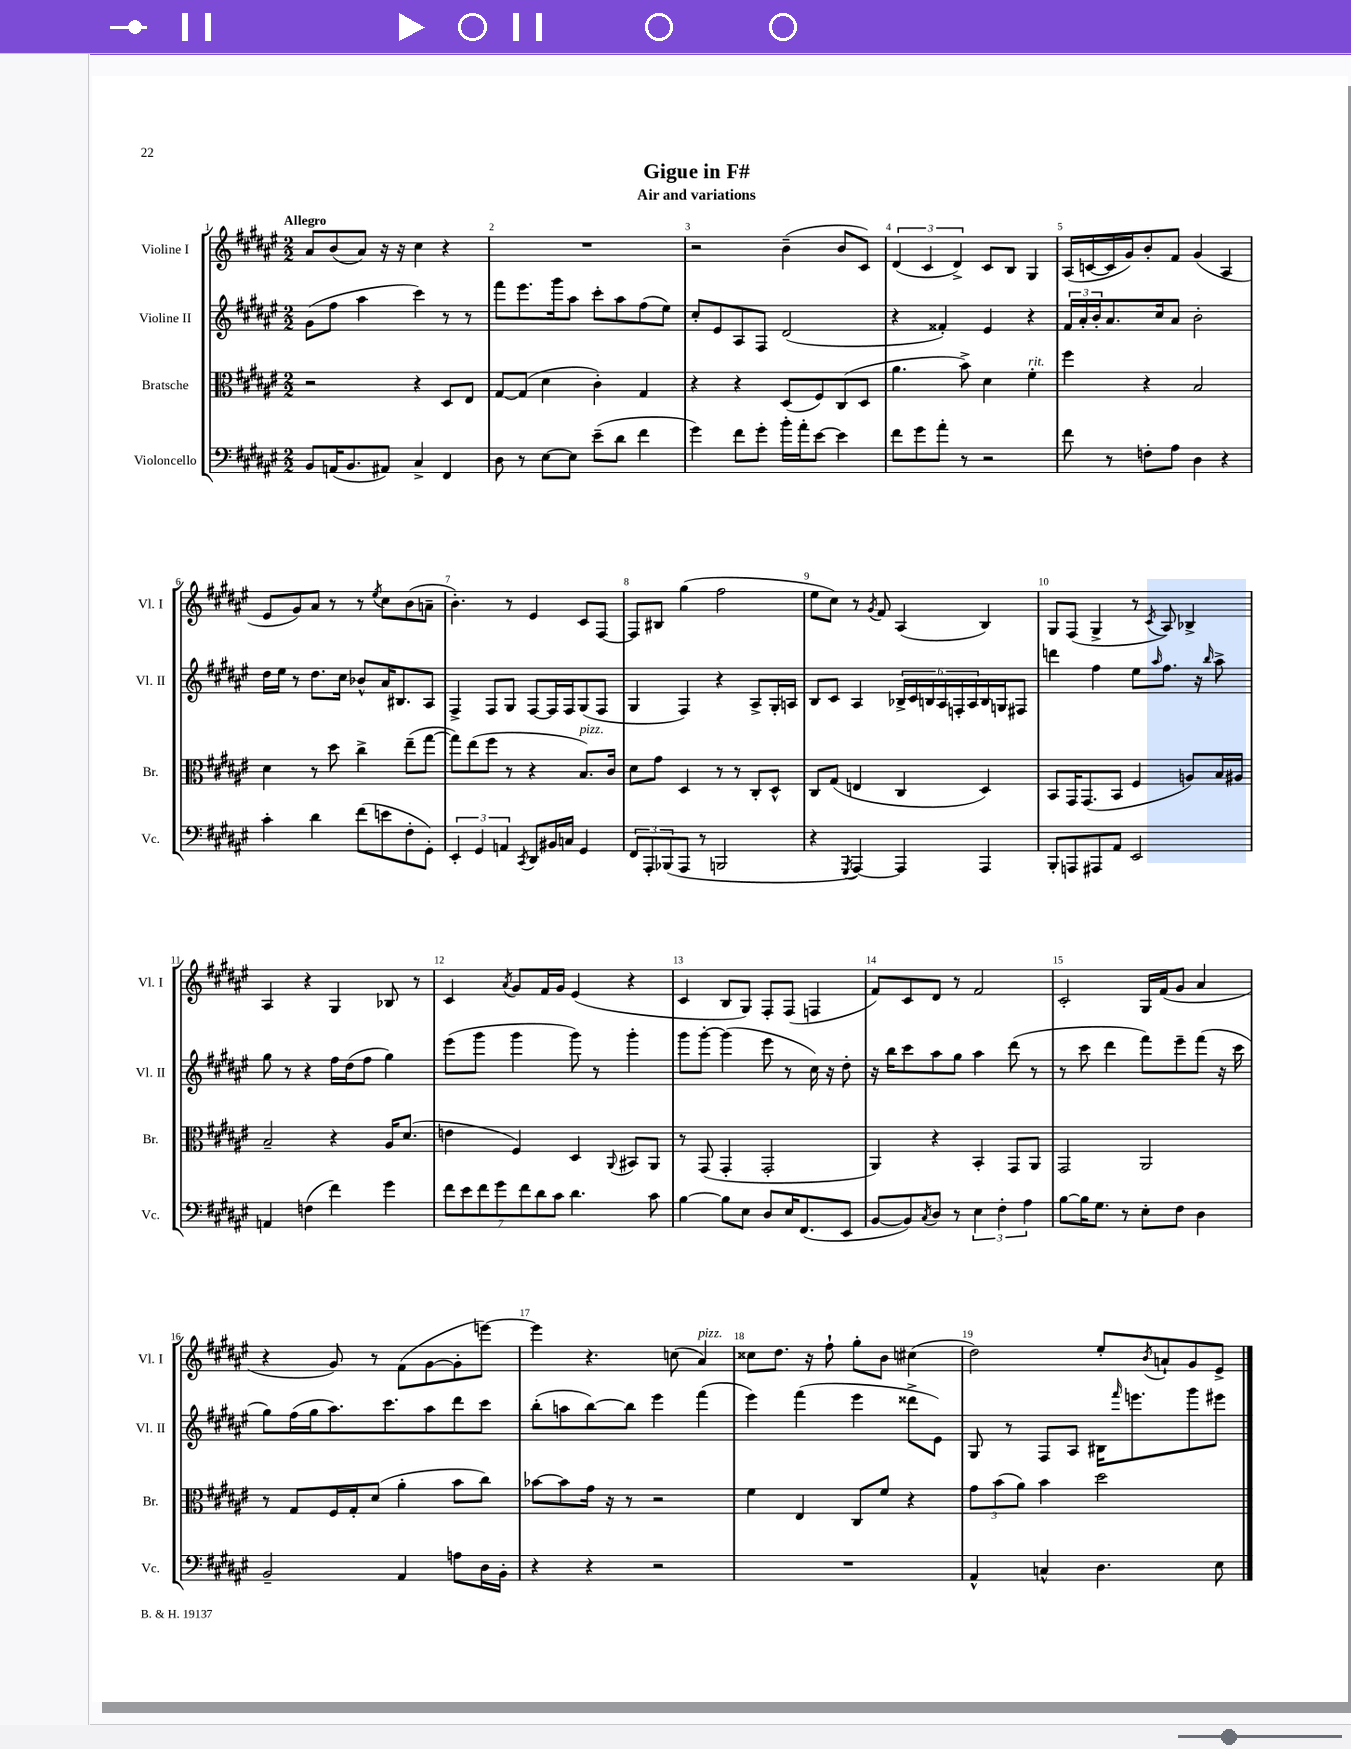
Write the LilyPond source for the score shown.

\header { title = "Gigue in F#" subtitle = "Air and variations" }
<<
\new StaffGroup <<
\new Staff = "s0" \with { instrumentName = "Violine I" shortInstrumentName = "Vl. I" } {
    \clef treble \key fis \major \numericTimeSignature \time 2/2 \tempo "Allegro"
    ais'8 b'8( ais'8) r16 r16 cis''4 r4 |
    R1 |
    r2 b'4--( b'8 cis'8) |
    \tuplet 3/2 { dis'4( cis'4 dis'4->) } cis'8 b8 gis4 |
    ais16( c'16~ c'16 gis'16) b'8-. fis'8 gis'4( ais4 |
    eis'8 gis'8) ais'8 r8 r8 \acciaccatura { eis''8 } cis''8 b'8( a'8-- |
    b'4.-.) r8 eis'4 cis'8 fis8~ |
    fis8 bis8 gis''4( fis''2 |
    eis''8 cis''8) r8 \acciaccatura { gis'8 } fis'8 ais4( b4) |
    gis8 fis8( gis4-> r8 \acciaccatura { cis'8 } ais8) bes4-> |
    ais4 r4 gis4 bes8 r8 |
    cis'4 \acciaccatura { ais'8 } gis'8 fis'16 gis'16 eis'4( r4 |
    cis'4 b8 gis8) fis8-. fis8( f4 |
    fis'8) cis'8 dis'8 r8 fis'2 |
    cis'2-. gis16 fis'16( gis'8 ais'4 |
    r4 gis'8) r8 fis'8( gis'8~ gis'8-. e'''8~) |
    e'''4 r4. c''8( ais'4^\markup { \italic "pizz." }) |
    cisis''8 dis''8. r16 fis''8-! gis''8-. b'8 cis''4( |
    dis''2) eis''8-. \acciaccatura { b'8 } a'8-! gis'8 eis'8-> \bar "|." |
}
\new Staff = "s1" \with { instrumentName = "Violine II" shortInstrumentName = "Vl. II" } {
    \clef treble \key fis \major \numericTimeSignature \time 2/2
    gis'8( fis''8 ais''4 cis'''4) r8 r8 |
    fis'''8 eis'''8. gis'''16 ais''8 cis'''8-. ais''8 fis''8( eis''8) |
    cis''8-. eis'8 ais8 fis8 dis'2( |
    r4 fisis'4-.) eis'4 r4 |
    \tuplet 3/2 { fis'16 ais'16-. b'16-. } ais'8. cis''16 ais'8 b'2-. |
    dis''16 eis''16 r8 dis''8. cis''16 bes'8-^ ais'16 bis8. ais8 |
    fis4-> fis8 gis8 fis8~ fis16 fis16 gis8( fis8 |
    gis4 fis4) r4 ais8-> gis16-. a16 |
    b8 cis'8 ais4 \tuplet 6/4 { bes16-> cis'16 b16 ais16 f16-. ais16 } b16 g16 fis8 |
    d'''4 fis''4 eis''8 \grace { ais''16 } fis''8. r16 \grace { b''16 } ais''8-> |
    gis''8 r8 r4 fis''16 dis''16( fis''8 gis''4) |
    eis'''8( gis'''8 gis'''4 gis'''8) r8 gis'''4-. |
    gis'''8 gis'''8~-. gis'''4( eis'''8 r8 cis''16) r16 dis''8-. |
    r16 b''16 cis'''8 ais''8 gis''8 ais''4 dis'''8( r8 |
    r8 cis'''8 dis'''4 fis'''8) eis'''8-- fis'''8( r16 cis'''16 |
    gis''8) fis''16( gis''16 ais''8.) cis'''8. ais''8 dis'''8 cis'''8 |
    b''8-.( a''8 b''8~) b''8 eis'''4 fis'''4( |
    eis'''4) fis'''4( eis'''4 disis'''8-> eis'8) |
    gis8 r8 fis8 ais8 bis16 \grace { fis'''16 } e'''8. gis'''8 eis'''8 \bar "|." |
}
\new Staff = "s2" \with { instrumentName = "Bratsche" shortInstrumentName = "Br." } {
    \clef alto \key fis \major \numericTimeSignature \time 2/2
    r2 r4 dis8 eis8 |
    gis8~ gis8( dis'4 cis'4-.) gis4 |
    r4 r4 dis8( fis8) cis8( dis8 |
    ais'4. b'8->) dis'4 fis'4-.^\markup { \italic "rit." } |
    fis''4 r4 b2 |
    dis'4 r8 dis''8 cis''4-> eis''8--( gis''8~ |
    gis''8) eis''8( fis''8 r8 r4 b8.^\markup { \italic "pizz." }) cis'16 |
    dis'8 gis'8 dis4 r8 r8 cis8-. dis8-^ |
    cis8 gis8( e4 cis4 dis4) |
    b,8 gis,16 gis,8.( b,8 fis4 a8) b16 ais16 |
    b2-- r4 ais16 dis'8.( |
    e'4 fis4) dis4 \appoggiatura { ais,8 } bis,8 ais,8 |
    r8 gis,8( gis,4-. gis,2-. |
    ais,4) r4 b,4-. gis,8 ais,8 |
    gis,2 ais,2 |
    r8 gis8 fis16 gis16-. dis'8( ais'4-. b'8 cis''8) |
    bes'8~ bes'8 gis'16 r16 r8 r2 |
    fis'4 eis4 cis8 fis'8 r4 |
    \tuplet 3/2 { gis'8 b'8( ais'8) } b'4 dis''2 \bar "|." |
}
\new Staff = "s3" \with { instrumentName = "Violoncello" shortInstrumentName = "Vc." } {
    \clef bass \key fis \major \numericTimeSignature \time 2/2
    b,8 a,16( b,8. ais,8) cis4-> fis,4 |
    dis8 r8 eis8~ eis8 eis'8--( dis'8 fis'4 |
    gis'4) fis'8 gis'8-. b'16-. ais'16-. eis'8~ eis'4 |
    fis'8 gis'8 ais'8-. r8 r2 |
    fis'8 r8 f8-. ais8 dis4 r4 |
    cis'4-. dis'4 fis'8( e'8 fis8-. gis,8-.) |
    \tuplet 3/2 { eis,4-. gis,4 a,4 } \acciaccatura { cis,8 } dis,8 bis,16 c16 gis,4 |
    \tuplet 3/2 { fis,8 ais,,8-. bes,,8( } ais,,8 r8 b,,2 |
    r4 \acciaccatura { gis,,8 } ais,,4~) ais,,4 ais,,4 |
    b,,8-. a,,8 ais,,8 ais,8 eis,2 |
    a,4 f4( fis'4) gis'4 |
    \tuplet 7/4 { fis'8 eis'8 fis'8 gis'8 fis'8 dis'8 cis'8 } dis'4. cis'8 |
    b4~ b8 eis8 dis8 eis16 fis,8.( eis,8 |
    b,8~ b,8) \acciaccatura { cis8 } dis8 r8 \tuplet 3/2 { eis4 fis4-. ais4 } |
    b8~ b16 gis8. r8 eis8-. fis8 dis4 |
    b,2-- ais,4 a8 dis16 b,16-. |
    r4 r4 r2 |
    R1 |
    ais,4-^ c4-^ dis4. eis8 \bar "|." |
}
>>
>>
\layout { \context { \Score \override BarNumber.break-visibility = ##(#f #t #t) barNumberVisibility = #all-bar-numbers-visible } }
